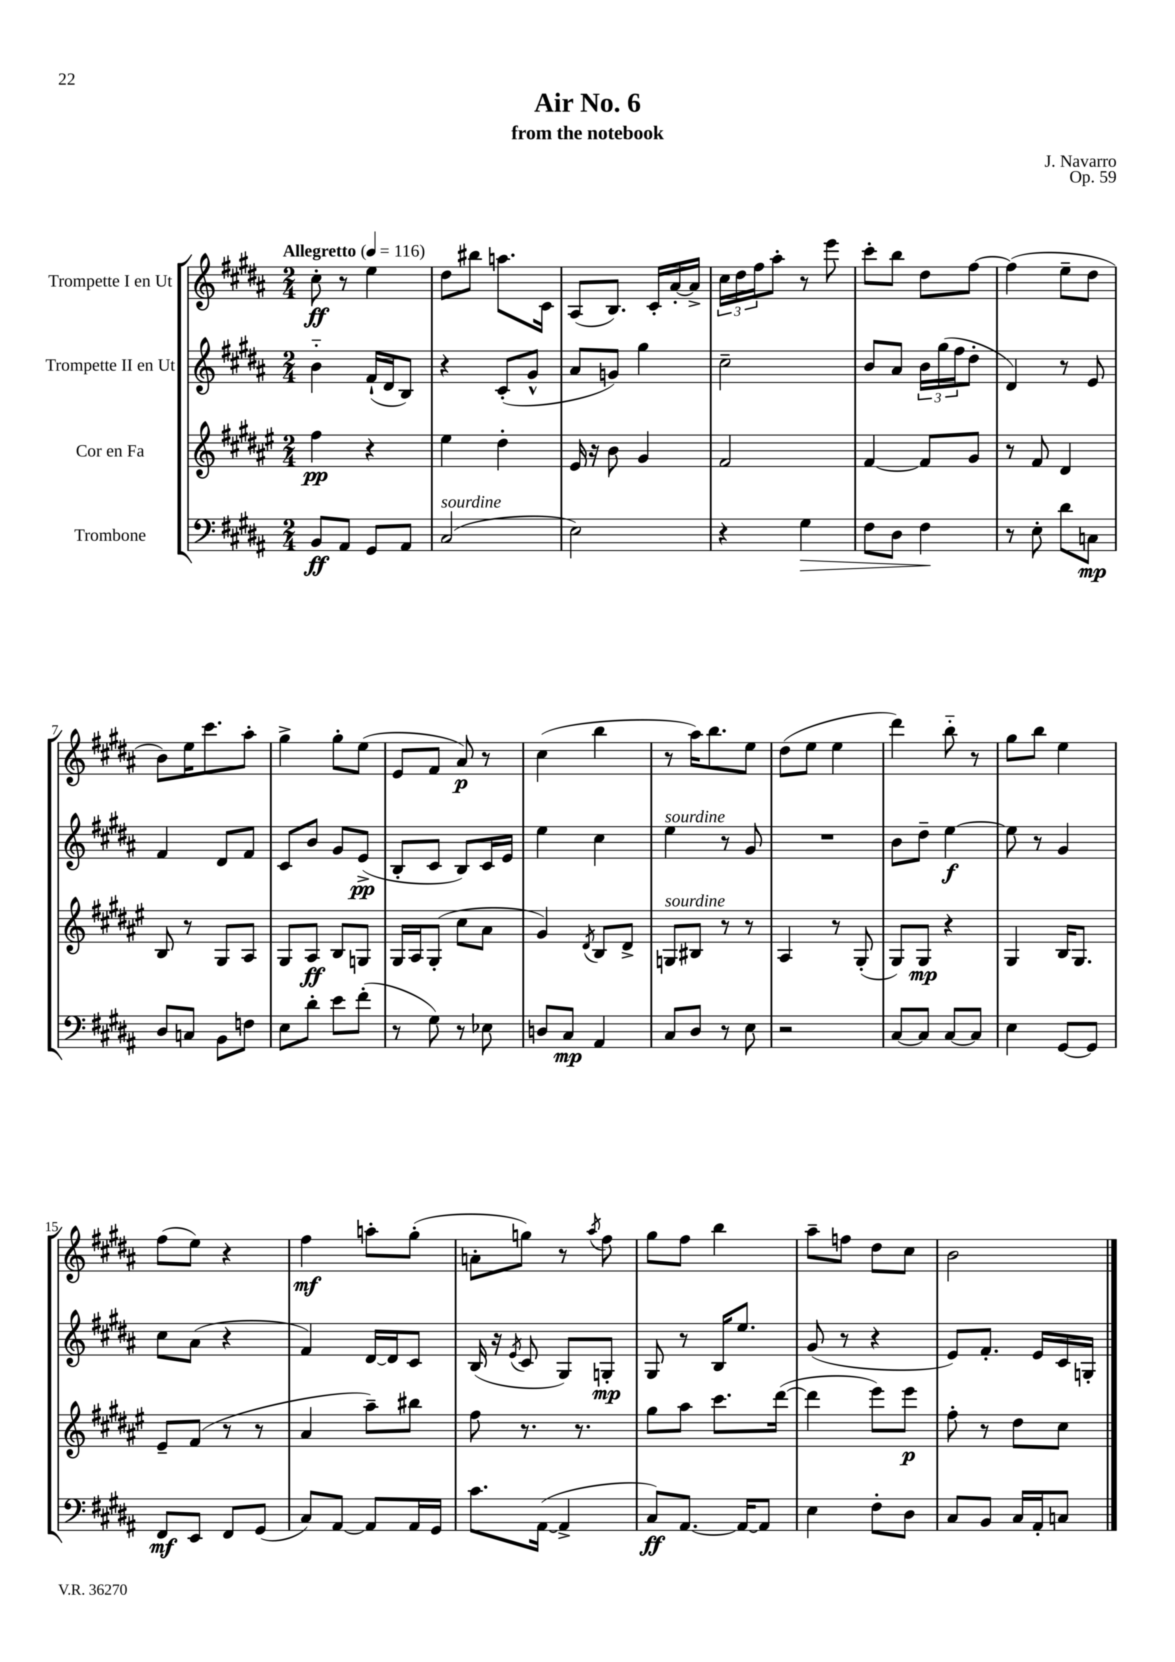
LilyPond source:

\header { title = "Air No. 6" composer = "J. Navarro" subtitle = "from the notebook" opus = "Op. 59" }
<<
\new StaffGroup <<
\new Staff = "s0" \with { instrumentName = "Trompette I en Ut" } {
    \clef treble \key b \major \numericTimeSignature \time 2/4 \tempo "Allegretto" 4 = 116
    cis''8-.\ff r8 e''4 |
    dis''8 bis''8 a''8. cis'16 |
    ais8( b8.) cis'16-. ais'16~-. ais'16-> |
    \tuplet 3/2 { cis''16 dis''16 fis''16 } ais''8-. r8 e'''8 |
    cis'''8-. b''8 dis''8 fis''8~ |
    fis''4( e''8-- dis''8 |
    b'8) e''16 cis'''8. ais''8-. |
    gis''4-> gis''8-. e''8( |
    e'8 fis'8 ais'8\p) r8 |
    cis''4( b''4 |
    r8 ais''16) b''8. e''8 |
    dis''8( e''8 e''4 |
    dis'''4) b''8-_ r8 |
    gis''8 b''8 e''4 |
    fis''8( e''8) r4 |
    fis''4\mf a''8-. gis''8-.( |
    a'8-. g''8) r8 \acciaccatura { ais''8 } fis''8 |
    gis''8 fis''8 b''4 |
    ais''8-- f''8 dis''8 cis''8 |
    b'2 \bar "|." |
}
\new Staff = "s1" \with { instrumentName = "Trompette II en Ut" } {
    \clef treble \key b \major \numericTimeSignature \time 2/4
    b'4-_ fis'16-!( dis'16 b8) |
    r4 cis'8-.( gis'8-^ |
    ais'8 g'8) gis''4 |
    cis''2-- |
    b'8 ais'8 \tuplet 3/2 { b'16 gis''16( fis''16 } dis''8-. |
    dis'4) r8 e'8 |
    fis'4 dis'8 fis'8 |
    cis'8 b'8 gis'8 e'8->\pp( |
    b8-. cis'8 b8) cis'16 e'16 |
    e''4 cis''4 |
    e''4^\markup { \italic "sourdine" } r8 gis'8 |
    R2 |
    b'8 dis''8-- e''4~\f |
    e''8 r8 gis'4 |
    cis''8 ais'8( r4 |
    fis'4) dis'16~ dis'16 cis'8 |
    b16( r16 \acciaccatura { e'8 } cis'8 gis8) g8-.\mp |
    gis8 r8 b16 e''8. |
    gis'8( r8 r4 |
    e'8) fis'8.-. e'16 cis'16 g16-. \bar "|." |
}
\new Staff = "s2" \with { instrumentName = "Cor en Fa" } {
    \clef treble \key fis \major \numericTimeSignature \time 2/4
    fis''4\pp r4 |
    eis''4 dis''4-. |
    eis'16 r16 b'8 gis'4 |
    fis'2 |
    fis'4~ fis'8 gis'8 |
    r8 fis'8 dis'4 |
    b8 r8 gis8 ais8 |
    gis8 ais8\ff b8 g8 |
    gis16 ais16 gis8-.( cis''8 ais'8 |
    gis'4) \acciaccatura { dis'8 } b8 dis'8-> |
    g8^\markup { \italic "sourdine" } bis8 r8 r8 |
    ais4 r8 gis8-.( |
    gis8) gis8\mp r4 |
    gis4 b16 gis8. |
    eis'8-- fis'8( r8 r8 |
    ais'4 ais''8--) bis''8 |
    fis''8 r8. r8. |
    gis''8 ais''8 cis'''8. dis'''16~( |
    dis'''4 eis'''8) eis'''8\p |
    fis''8-. r8 dis''8 cis''8 \bar "|." |
}
\new Staff = "s3" \with { instrumentName = "Trombone" } {
    \clef bass \key b \major \numericTimeSignature \time 2/4
    b,8\ff ais,8 gis,8 ais,8 |
    cis2^\markup { \italic "sourdine" }( |
    e2) |
    r4 gis4\> |
    fis8 dis8 fis4\! |
    r8 e8-. dis'8 c8\mp |
    dis8 c8 b,8 f8 |
    e8 dis'8-. e'8 fis'8-.( |
    r8 gis8) r8 ees8 |
    d8 cis8\mp ais,4 |
    cis8 dis8 r8 e8 |
    r2 |
    cis8~ cis8 cis8~ cis8 |
    e4 gis,8~ gis,8 |
    fis,8\mf e,8 fis,8 gis,8( |
    cis8) ais,8~ ais,8 ais,16 gis,16 |
    cis'8. ais,16~( ais,4-> |
    cis8\ff) ais,8.~ ais,16~ ais,8 |
    e4 fis8-. dis8 |
    cis8 b,8 cis16 ais,16-. c8 \bar "|." |
}
>>
>>
